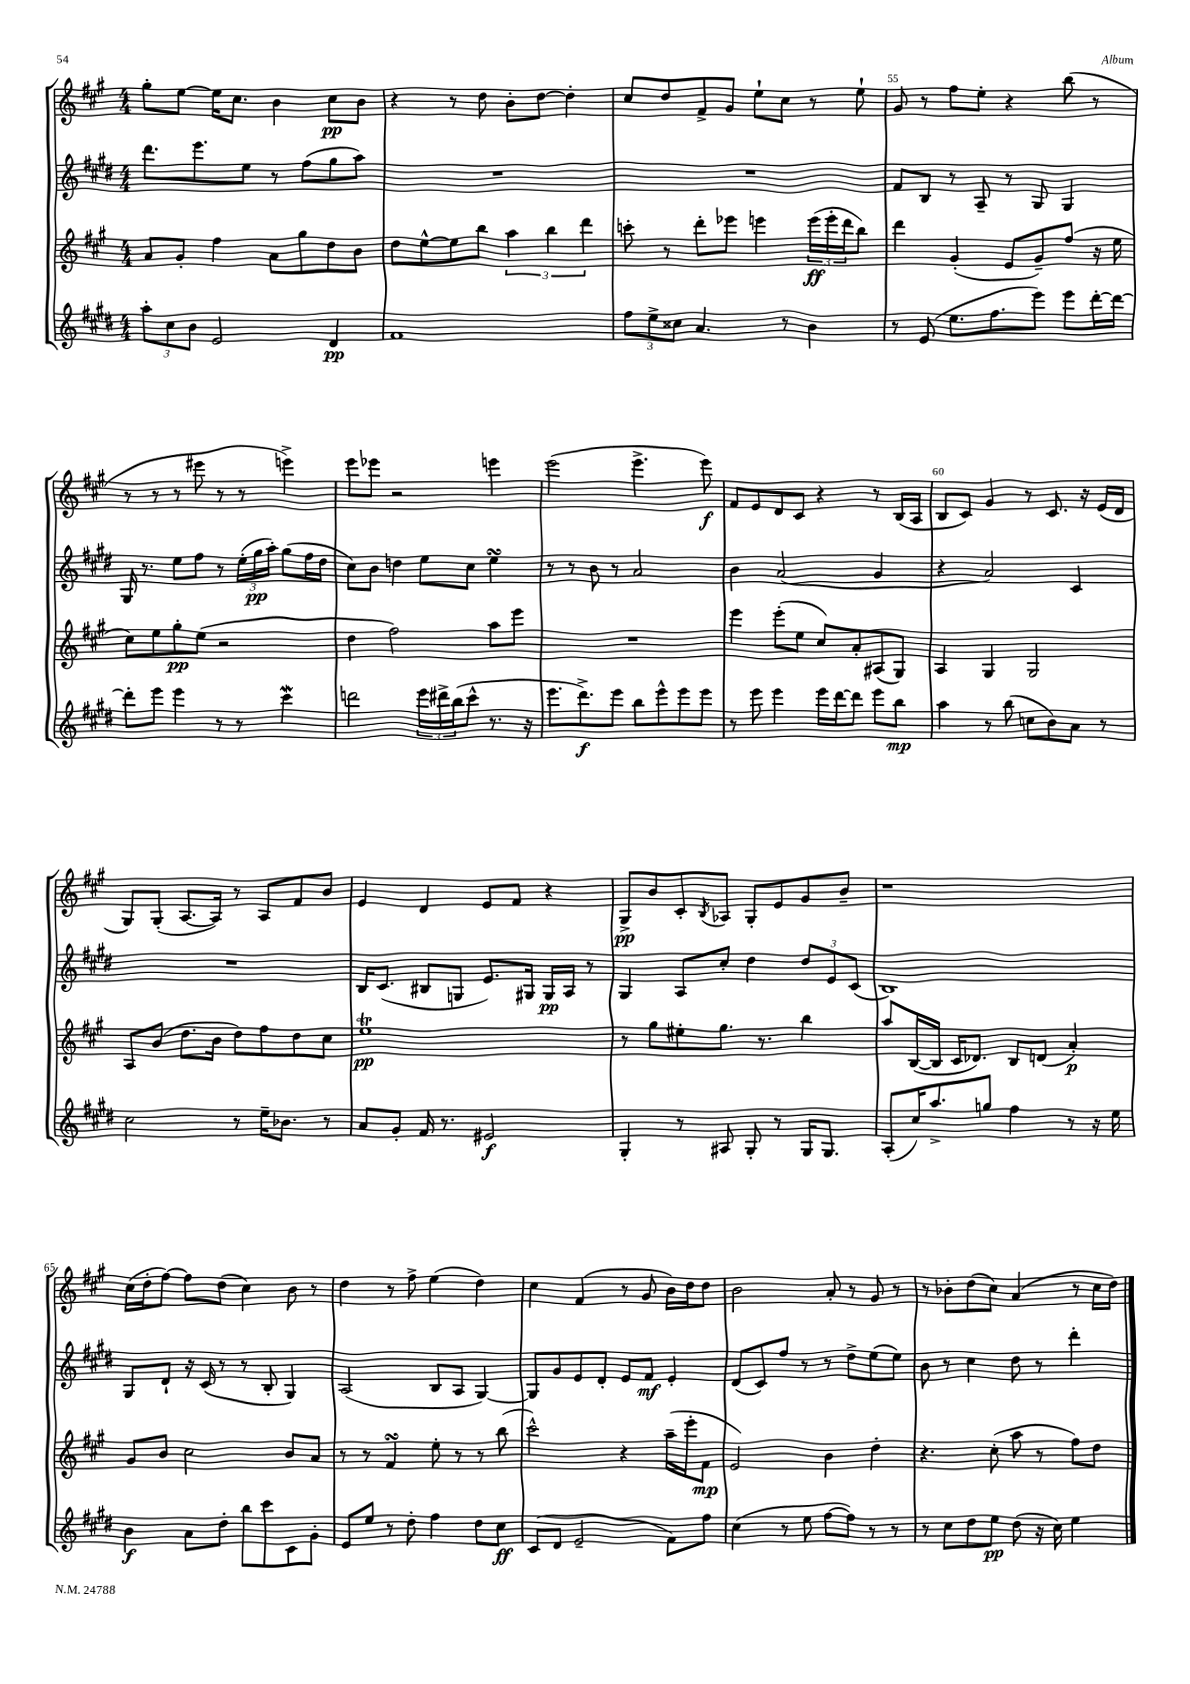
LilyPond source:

<<
\new StaffGroup <<
\new Staff = "s0" {
    \clef treble \key a \major \numericTimeSignature \time 4/4
    gis''8-. e''8~ e''16 cis''8. b'4 cis''8\pp b'8 |
    r4 r8 d''8 b'8-. d''8~ d''4-. |
    cis''8 d''8 fis'8-> gis'8 e''8-! cis''8 r8 e''8-! |
    gis'8 r8 fis''8 e''8-. r4 b''8( r8 |
    r8 r8 r8 eis'''8 r8 r8 e'''4->) |
    e'''8 ees'''8 r2 e'''4 |
    e'''2( e'''4.-> e'''8\f) |
    fis'8 e'8 d'8 cis'8 r4 r8 b16( a16 |
    b8 cis'8) gis'4 r8 cis'8. r16 e'16( d'16 |
    gis8) gis8-.( a8.~ a16) r8 a8 fis'8 b'8 |
    e'4 d'4 e'8 fis'8 r4 |
    gis8->\pp b'8 cis'8-. \acciaccatura { b8 } aes8 gis8-. e'8 gis'8 b'8-- |
    r1 |
    cis''16( d''16-. fis''8~) fis''8 d''8( cis''4) b'8 r8 |
    d''4 r8 fis''8-> e''4( d''4) |
    cis''4 fis'4( r8 gis'8 b'16) d''16 d''8 |
    b'2 a'8-. r8 gis'8 r8 |
    r8 bes'8-. d''8( cis''8) a'4( r8 cis''16 d''16) \bar "|." |
}
\new Staff = "s1" {
    \clef treble \key e \major \numericTimeSignature \time 4/4
    dis'''8. e'''8. e''8 r8 fis''8( gis''8 a''8) |
    R1 |
    R1 |
    fis'8 b8 r8 a8-- r8 gis8 gis4 |
    gis16 r8. e''8 fis''8 r8 \tuplet 3/2 { e''16-.( gis''16\pp a''16-.) } gis''8( fis''16 dis''16 |
    cis''8) b'8 d''4 e''8 cis''8 e''4\turn |
    r8 r8 b'8 r8 a'2 |
    b'4 a'2( gis'4 |
    r4 a'2) cis'4 |
    R1 |
    b16 cis'8.( bis8 g8 e'8.) gis16 gis16\pp a16 r8 |
    gis4 a8 cis''8-. dis''4 \tuplet 3/2 { dis''8 e'8 cis'8( } |
    b1) |
    gis8 dis'8-! r16 cis'16( r8 r8 b8-. gis4) |
    a2( b8 a8 gis4~) |
    gis8 gis'8 e'8 dis'8-. e'8 fis'8\mf e'4-. |
    dis'8( cis'8) fis''8 r8 r8 dis''8-> e''8( e''8) |
    b'8 r8 cis''4 dis''8 r8 dis'''4-. \bar "|." |
}
\new Staff = "s2" {
    \clef treble \key a \major \numericTimeSignature \time 4/4
    a'8 gis'8-. fis''4 a'8 gis''8 d''8 b'8 |
    d''8 e''8~-^ e''8 b''8 \tuplet 3/2 { a''4 b''4 d'''4 } |
    c'''8-. r8 d'''8-. ees'''8 e'''4 \tuplet 3/2 { e'''16\ff( e'''16-. d'''16 } b''8) |
    d'''4 gis'4-.( e'8 gis'8--) fis''8( r16 e''16 |
    cis''8) e''8 gis''8-.\pp e''8( r2 |
    d''4 fis''2) a''8 e'''8 |
    R1 |
    e'''4 e'''8-.( e''8 cis''8) a'8-. ais8( gis8) |
    a4 gis4 gis2 |
    a8 b'8( d''8. b'16 d''8) fis''8 d''8 cis''8 |
    e''1\trill\pp |
    r8 gis''8 eis''8-. gis''8. r8. b''4 |
    a''8 b16~( b16 cis'16 des'8.) b8 d'8( a'4-.\p) |
    gis'8 b'8 cis''2 b'8 a'8 |
    r8 r8 fis'4\turn e''8-. r8 r8 b''8( |
    cis'''2-^) r4 a''16--( e'''16-. fis'8\mp |
    e'2) b'4 d''4-. |
    r4. cis''8-.( a''8 r8 fis''8) d''8 \bar "|." |
}
\new Staff = "s3" {
    \clef treble \key e \major \numericTimeSignature \time 4/4
    \tuplet 3/2 { a''8-. cis''8 b'8 } e'2 dis'4\pp |
    fis'1 |
    \tuplet 3/2 { fis''8 e''8-> cisis''8 } a'4. r8 b'4 |
    r8 e'8( e''8. fis''8. e'''8) e'''8 dis'''16~-. dis'''16~ |
    dis'''8-. e'''8 e'''4 r8 r8 cis'''4\mordent |
    d'''2 \tuplet 3/2 { e'''16 dis'''16-> b''16( } cis'''8-^ r8. r16 |
    e'''8. dis'''8.->\f) e'''8 b''8 e'''8-^ e'''8 e'''8 |
    r8 e'''8 e'''4 e'''16 dis'''16~ dis'''8 e'''8 b''8\mp |
    a''4 r8 b''8( c''8 b'8) a'8 r8 |
    cis''2 r8 e''16-- bes'8. r8 |
    a'8 gis'8-. fis'16 r8. eis'2\f |
    gis4-. r8 ais8 gis8-. r8 gis16 gis8. |
    a8-.( cis''16) a''8.-> g''8 fis''4 r8 r16 e''16 |
    b'4\f a'8 dis''8-. b''8 cis'''8 cis'8 gis'8-. |
    e'8 e''8 r8 dis''8-. fis''4 dis''8 cis''8\ff |
    cis'8( dis'8 e'2-- fis'8) fis''8 |
    cis''4( r8 e''8 fis''8~ fis''8) r8 r8 |
    r8 cis''8 dis''8 e''8\pp dis''8( r16 cis''16) e''4 \bar "|." |
}
>>
>>
\layout { \context { \Score currentBarNumber = #52 \override BarNumber.break-visibility = ##(#f #t #t) barNumberVisibility = #(every-nth-bar-number-visible 5) } }
